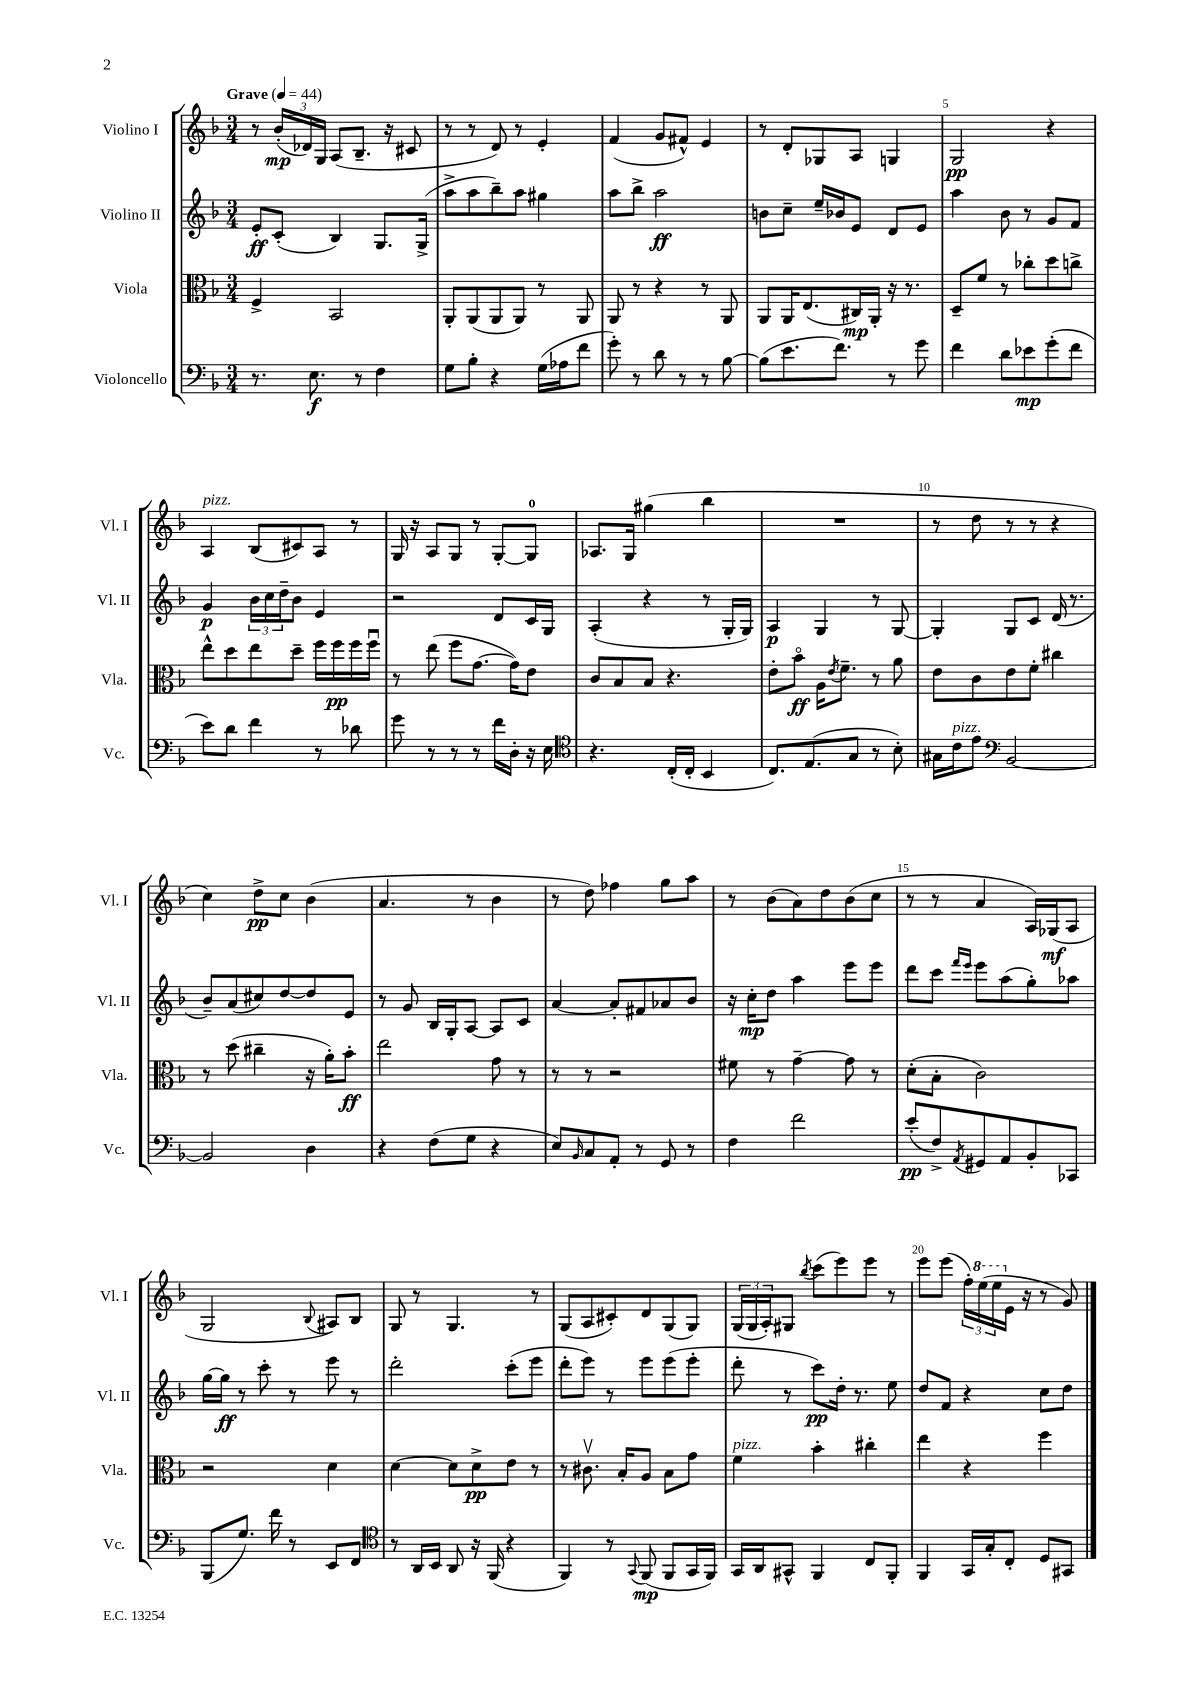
<<
\new StaffGroup <<
\new Staff = "s0" \with { instrumentName = "Violino I" shortInstrumentName = "Vl. I" } {
    \clef treble \key f \major \numericTimeSignature \time 3/4 \tempo "Grave" 4 = 44
    r8 \tuplet 3/2 { bes'16-.\mp( des'16) g16 } a8( bes8.-- r16 cis'8 |
    r8 r8 d'8) r8 e'4-. |
    f'4( g'8 fis'8-^) e'4 |
    r8 d'8-. ges8 a8 g4 |
    g2\pp r4 |
    a4^\markup { \italic "pizz." } bes8( cis'8) a8 r8 |
    g16 r16 a8 g8 r8 g8~-. g8-0 |
    aes8. g16 gis''4( bes''4 |
    R2. |
    r8 d''8 r8 r8 r4 |
    c''4) d''8->\pp c''8 bes'4( |
    a'4. r8 bes'4 |
    r8 d''8) fes''4 g''8 a''8 |
    r8 bes'8( a'8) d''8 bes'8( c''8 |
    r8 r8 a'4 a16) ges16\mf( a8 |
    g2 \appoggiatura { bes8 } ais8) bes8 |
    g8 r8 g4. r8 |
    g8( a8 cis'8-.) d'8 g8( g8) |
    \tuplet 3/2 { g16( g16 a16-.) } gis8 \acciaccatura { bes''8 } c'''8( e'''8) e'''8 r8 |
    e'''8 e'''8( \tuplet 3/2 { f''16-.) \ottava #1 e'''16( e'''16 \ottava #0 } e'16 r16 r8 g'8) \bar "|." |
}
\new Staff = "s1" \with { instrumentName = "Violino II" shortInstrumentName = "Vl. II" } {
    \clef treble \key f \major \numericTimeSignature \time 3/4
    e'8-.\ff c'8-.( bes4) g8. g16->( |
    a''8-> a''8 bes''8--) a''8 gis''4 |
    a''8 bes''8-> a''2\ff |
    b'8 c''8-- e''16-- bes'16 e'8 d'8 e'8 |
    a''4 bes'8 r8 g'8 f'8 |
    g'4\p \tuplet 3/2 { bes'16 c''16 d''16-- } bes'8 e'4 |
    r2 d'8 c'16 g16 |
    a4-.( r4 r8 g16-. g16) |
    a4\p g4 r8 g8~ |
    g4-. g8 c'8 d'16( r8. |
    bes'8--) a'8( cis''8) d''8~ d''8 e'8 |
    r8 g'8 bes16 g16-. a8~ a8 c'8 |
    a'4~ a'8-. fis'8 aes'8 bes'8 |
    r16 c''16-.\mp d''8 a''4 e'''8 e'''8 |
    d'''8 c'''8 \grace { f'''16 e'''16 } e'''8 a''8( g''8-.) aes''8 |
    g''16~ g''16\ff r8 c'''8-. r8 e'''8 r8 |
    d'''2-. c'''8-.( e'''8 |
    d'''8-. e'''8) r8 e'''8 e'''8( e'''8-. |
    d'''8-. r8 c'''8\pp) d''16-. r8. e''8 |
    d''8 f'8 r4 c''8 d''8 \bar "|." |
}
\new Staff = "s2" \with { instrumentName = "Viola" shortInstrumentName = "Vla." } {
    \clef alto \key f \major \numericTimeSignature \time 3/4
    f4-> bes,2 |
    a,8-. a,8( a,8 a,8) r8 a,8 |
    a,8 r8 r4 r8 a,8 |
    a,8 a,16 e8.( cis16\mp) a,16-. r16 r8. |
    d8-- f'8 r8 ces''8-. d''8 c''8-> |
    e''8-^ d''8 e''8 d''8-- f''16 f''16\pp f''16 f''16\downbow |
    r8 e''8( f''8 g'8.~ g'16) e'8 |
    c'8 bes8 bes8 r4. |
    e'8-. bes'8\flageolet\ff a16 \acciaccatura { e'8 } f'8.-- r8 a'8 |
    e'8 c'8 e'8 f'8-. cis''4 |
    r8 d''8( cis''4-- r16 a'16-.) bes'8-.\ff |
    e''2 g'8 r8 |
    r8 r8 r2 |
    fis'8 r8 g'4~-- g'8 r8 |
    d'8-.( bes8-. c'2) |
    r2 d'4 |
    d'4~ d'8 d'8->\pp e'8 r8 |
    r8 cis'8.\upbow bes16-. a8 bes8 g'8 |
    f'4^\markup { \italic "pizz." } bes'4-. cis''4-. |
    e''4 r4 f''4 \bar "|." |
}
\new Staff = "s3" \with { instrumentName = "Violoncello" shortInstrumentName = "Vc." } {
    \clef bass \key f \major \numericTimeSignature \time 3/4
    r8. e8.\f r8 f4 |
    g8 bes8-. r4 g16( aes16 f'8 |
    g'8-.) r8 d'8 r8 r8 bes8~ |
    bes8( e'8. f'8.) r8 g'8 |
    f'4 d'8 ees'8\mp g'8-.( f'8 |
    e'8) d'8 f'4 r8 des'8 |
    g'8 r8 r8 r8 f'16 d16-. r16 e16 |
    \clef tenor r4. c16-.( c16-. bes,4 |
    c8.) e8.( g8 r8 bes8-.) |
    gis16 c'16^\markup { \italic "pizz." } e'8 \clef bass bes,2~ |
    bes,2 d4 |
    r4 f8( g8 r4 |
    e8) \grace { bes,16 } c8 a,8-. r8 g,8 r8 |
    f4 f'2 |
    e'8-.\pp( f8->) \acciaccatura { a,8 } gis,8 a,8 bes,8-. ces,8 |
    bes,,8( g8.) f'16 r8 e,8 f,8 |
    \clef tenor r8 a,16 bes,16 a,8 r16 f,16( r4 |
    f,4) r8 \appoggiatura { g,8 } f,8\mp( f,8 g,16 f,16) |
    g,16 a,16 gis,8-^ f,4 c8 f,8-. |
    f,4 g,16 g16-. c8-. d8 gis,8 \bar "|." |
}
>>
>>
\layout { \context { \Score \override BarNumber.break-visibility = ##(#f #t #t) barNumberVisibility = #(every-nth-bar-number-visible 5) } }
